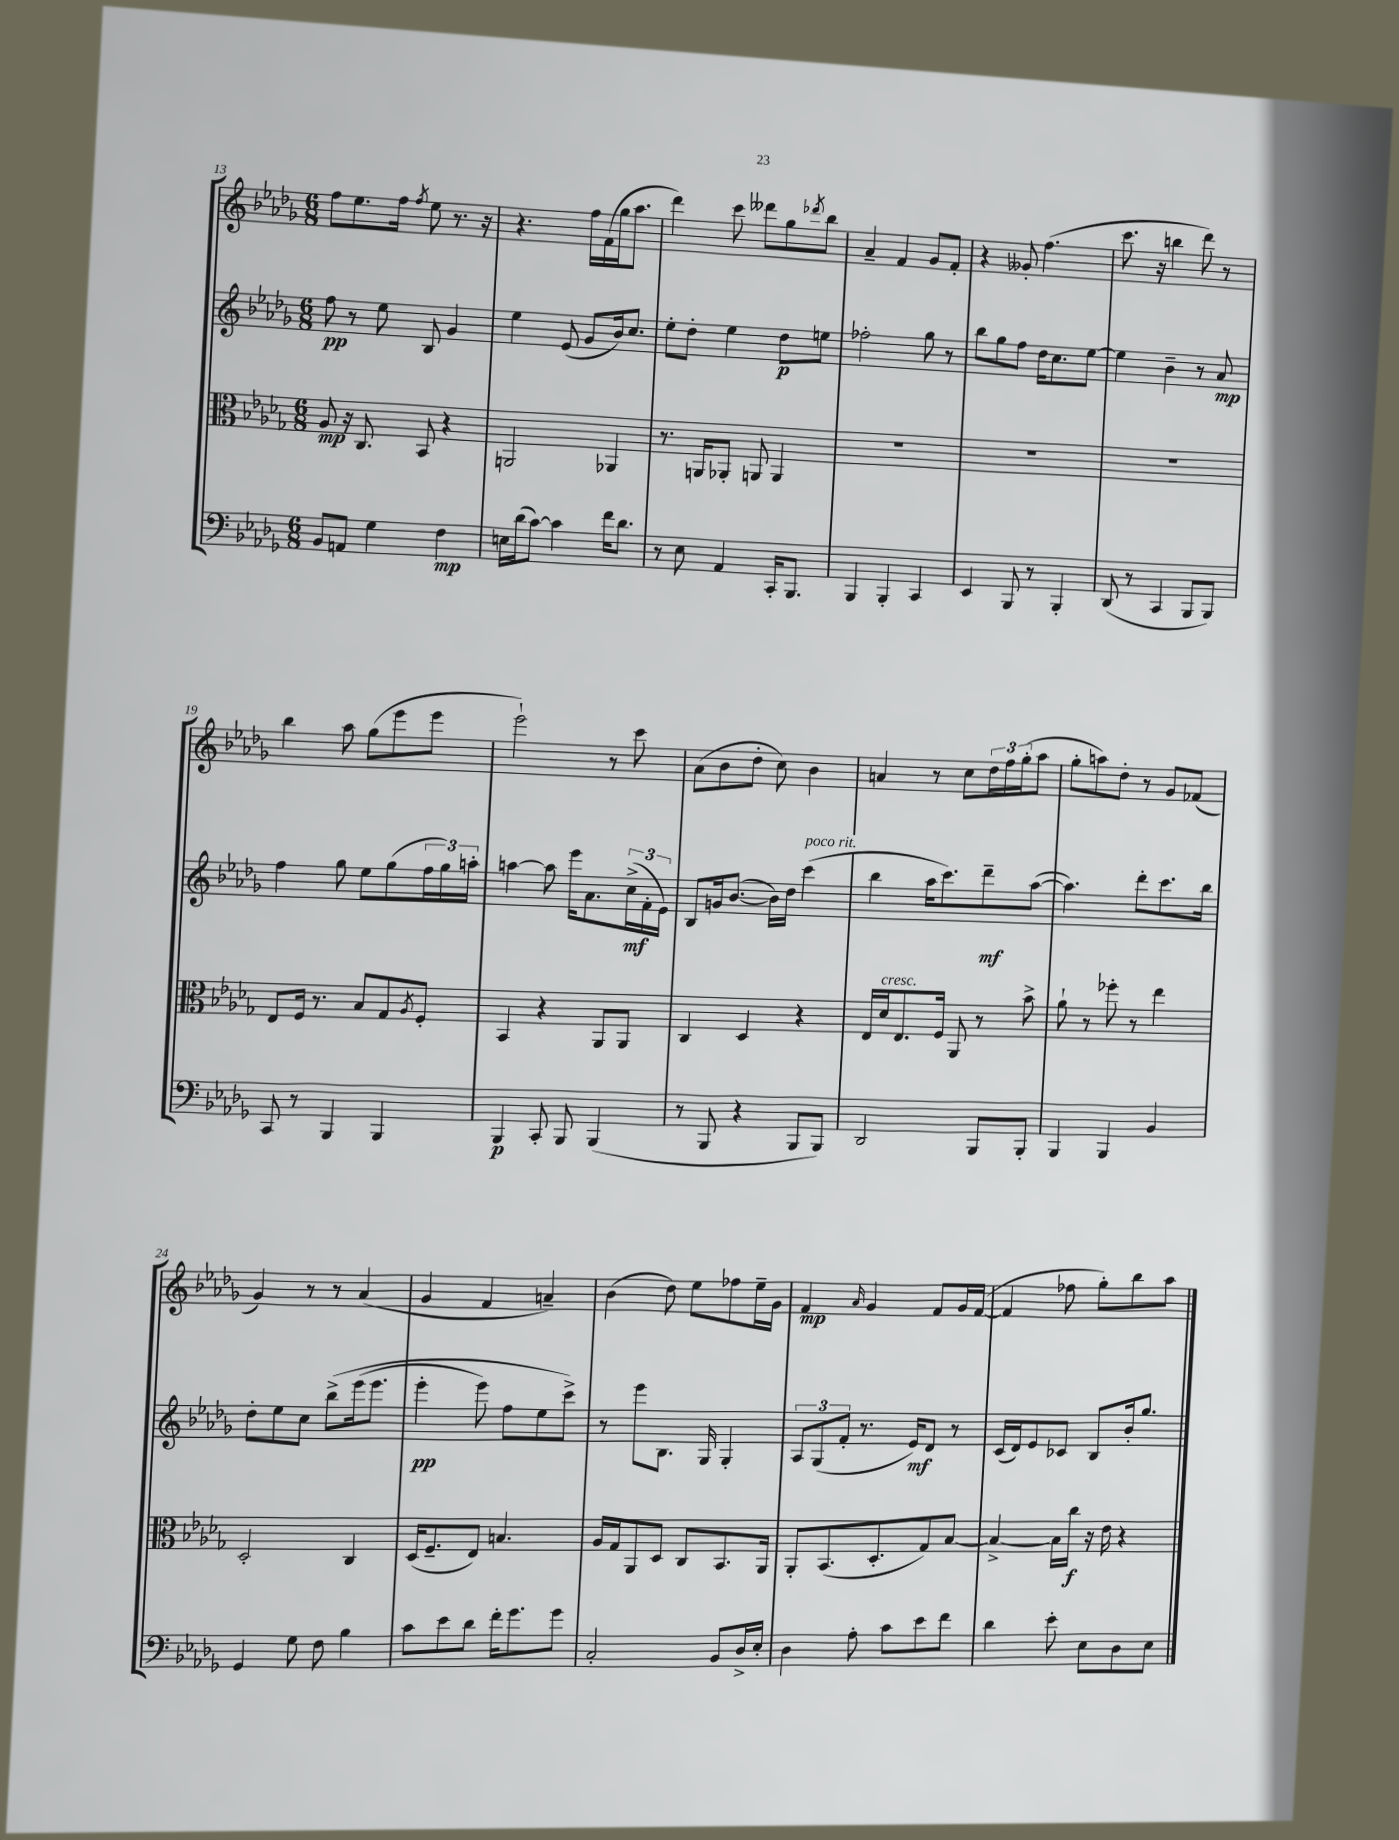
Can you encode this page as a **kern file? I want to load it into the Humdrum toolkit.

**kern	**dynam	**kern	**dynam	**kern	**dynam	**kern	**dynam
*part4	*part4	*part3	*part3	*part2	*part2	*part1	*part1
*staff4	*staff4	*staff3	*staff3	*staff2	*staff2	*staff1	*staff1
*clefF4	*	*clefC3	*	*clefG2	*	*clefG2	*
*k[b-e-a-d-g-]	*	*k[b-e-a-d-g-]	*	*k[b-e-a-d-g-]	*	*k[b-e-a-d-g-]	*
*M6/8	*	*M6/8	*	*M6/8	*	*M6/8	*
=13	=13	=13	=13	=13	=13	=13	=13
8BB-/L	.	8A-/	mp	8ff\	pp	8ff\L	.
8AAn/J	.	16r	.	8r	.	8.ee-\	.
.	.	8.C/	.	.	.	.	.
4G-\	.	.	.	8ee-\	.	.	.
.	.	.	.	.	.	16ff\Jk	.
.	.	.	.	.	.	8qff/	.
.	.	8BB-/	.	8B-/	.	8ee-\	.
4F\	mp	4r	.	4g-/	.	8.r	.
.	.	.	.	.	.	16r	.
=14	=14	=14	=14	=14	=14	=14	=14
16En\LL	.	2AAn/	.	4ee-\	.	4.r	.
(16d-\J	.	.	.	.	.	.	.
[8c\J)	.	.	.	.	.	.	.
4c\]	.	.	.	(8e-/	.	.	.
.	.	.	.	8g-/L	.	16ff\LL	.
.	.	.	.	.	.	(16f\	.
16f\KL	.	4AA-X/	.	16b-/k)	.	16gg-\J	.
8.d-\J	.	.	.	8.cc/J	.	8.aa-\J	.
=15	=15	=15	=15	=15	=15	=15	=15
8r	.	8.r	.	8ee-'\L	.	4ddd-\)	.
8E-\	.	.	.	8dd-'\J	.	.	.
.	.	16AAn/KL	.	.	.	.	.
4AA-/	.	8AA-X'/J	.	4ee-\	.	8ccc\	.
.	.	8AAn/	.	.	.	8ddd--X\L	.
16CC'/KL	.	4AA/	.	8dd-\L	p	8gg-\	.
8.BBB-/J	.	.	.	.	.	.	.
.	.	.	.	.	.	8qddd-X/	.
.	.	.	.	8een\J	.	8bb-\J	.
=16	=16	=16	=16	=16	=16	=16	=16
4BBB-/	.	2.r	.	2ff-X'\	.	4a-~/	.
4BBB-'/	.	.	.	.	.	4f/	.
4CC/	.	.	.	8gg-\	.	8g-/L	.
.	.	.	.	8r	.	8f'/J	.
=17	=17	=17	=17	=17	=17	=17	=17
4EE-/	.	2.r	.	8bb-\L	.	4r	.
.	.	.	.	8gg-\	.	.	.
8BBB-/	.	.	.	8ff\J	.	8g--X'/	.
8r	.	.	.	16dd-\KL	.	(4.ff\	.
.	.	.	.	8.cc\	.	.	.
4BBB-'/	.	.	.	.	.	.	.
.	.	.	.	[8ee-\J	.	.	.
=18	=18	=18	=18	=18	=18	=18	=18
(8DD-/	.	2.r	.	4ee-\]	.	8.ccc\	.
8r	.	.	.	.	.	.	.
.	.	.	.	.	.	16r	.
4CC/	.	.	.	4b-~\	.	4bbn\	.
8BBB-/L	.	.	.	8r	.	8ddd-\)	.
8BBB-/J)	.	.	.	8a-/	mp	8r	.
!!LO:LB:g=z
=19	=19	=19	=19	=19	=19	=19	=19
8CC/	.	8E-/L	.	4ff\	.	4bb-\	.
8r	.	16F/Jk	.	.	.	.	.
.	.	8.r	.	.	.	.	.
4BBB-/	.	.	.	8gg-\	.	8aa-\	.
.	.	8B-/L	.	8ee-\L	.	(8gg-\L	.
4BBB-/	.	8G-/	.	(8gg-\	.	8eee-\	.
.	.	8qA-/	.	.	.	.	.
.	.	8F'/J	.	24ff\L	.	8eee-\J	.
.	.	.	.	24gg-\)	.	.	.
.	.	.	.	24aan'\JJ	.	.	.
=20	=20	=20	=20	=20	=20	=20	=20
4BBB-/	p	4BB-/	.	[4aan\	.	2eee-`\)	.
8CC'/	.	4r	.	8aa\]	.	.	.
8BBB-/	.	.	.	16eee-\KL	.	.	.
.	.	.	.	8.a-\	.	.	.
(4BBB-/	.	8AA-/L	.	.	.	8r	.
.	.	8AA-/J	.	(24cc^\L	mf	8ccc\	.
.	.	.	.	24f'\	.	.	.
.	.	.	.	24e-\JJ)	.	.	.
=21	=21	=21	=21	=21	=21	=21	=21
8r	.	4C/	.	8B-/L	.	(8a-\L	.
8BBB-/	.	.	.	16gn/k	.	8b-\	.
.	.	.	.	([8.b-/J	.	.	.
4r	.	4D-/	.	.	.	8dd-'\J	.
.	.	.	.	16b-\LL])	.	8cc\)	.
.	.	.	.	16dd-\JJ	.	.	.
!	!	!	!	!LO:TX:a:i:t=poco rit.	!	!	!
8BBB-/L	.	4r	.	(4ccc\	.	4b-\	.
8BBB-/J)	.	.	.	.	.	.	.
=22	=22	=22	=22	=22	=22	=22	=22
2DD-/	.	16E-/LL	.	4bb-\	.	4an/	.
!	!	!LO:TX:a:i:t=cresc.	!	!	!	!	!
.	.	16d-/J	.	.	.	.	.
.	.	8.E-/	.	.	.	.	.
.	.	.	.	16aa-\KL	.	8r	.
.	.	16F/Jk	.	8.ccc\)	.	.	.
.	.	8AA-/	.	.	.	8cc\L	.
8BBB-/L	.	8r	.	8ddd-~\	mf	24dd-\L	.
.	.	.	.	.	.	24ff\	.
.	.	.	.	.	.	(24gg-'\J	.
8BBB-'/J	.	8b-^\	.	([8aa-\J	.	8aa-\J	.
=23	=23	=23	=23	=23	=23	=23	=23
4BBB-/	.	8a-`\	.	4.aa-\])	.	8gg-'\L	.
.	.	8r	.	.	.	8aan\)	.
4BBB-/	.	8ff-X'\	.	.	.	8dd-'\J	.
.	.	8r	.	8ddd-'\L	.	8r	.
4BB-/	.	4ee-\	.	8.ccc\	.	8g-/L	.
.	.	.	.	.	.	(8f-X/J	.
.	.	.	.	16bb-\Jk	.	.	.
!!LO:LB:g=z
=24	=24	=24	=24	=24	=24	=24	=24
4GG-/	.	2D-'/	.	8dd-'\L	.	4g-/)	.
.	.	.	.	8ee-\	.	.	.
8G-\	.	.	.	8cc\J	.	8r	.
8F\	.	.	.	(8bb-^\L	.	8r	.
4B-\	.	4C/	.	(16eee-\k	.	(4a-/	.
.	.	.	.	8.eee-\J	.	.	.
=25	=25	=25	=25	=25	=25	=25	=25
8c\L	.	(16D-/KL	.	4eee-'\	pp	4g-/	.
.	.	8.F~/	.	.	.	.	.
8e-\	.	.	.	.	.	.	.
8d-\J	.	8E-/J)	.	8eee-\)	.	4f/	.
16f'\KL	.	4.Bn/	.	8ff\L	.	.	.
8.g-\	.	.	.	.	.	.	.
.	.	.	.	8ee-\	.	4an~/)	.
8g-\J	.	.	.	8ccc^\J)	.	.	.
=26	=26	=26	=26	=26	=26	=26	=26
2C'/	.	16A-/LL	.	8r	.	(4b-\	.
.	.	16G-/J	.	.	.	.	.
.	.	8AA-/	.	8eee-\L	.	.	.
.	.	8D-/J	.	8.B-\J	.	8dd-\)	.
.	.	8C/L	.	.	.	8ee-\L	.
.	.	.	.	16G-/	.	.	.
8BB-/L	.	8.BB-/	.	4G-'/	.	8ff-X\	.
16D-^/L	.	.	.	.	.	16ee-~\L	.
16E-'/JJ	.	16AA-/Jk	.	.	.	16g-\JJ	.
=27	=27	=27	=27	=27	=27	=27	=27
4D-\	.	8AA-'/L	.	12A-/L	.	4f/	mp
.	.	.	.	(12G-/	.	.	.
.	.	(8.BB-/	.	.	.	.	.
.	.	.	.	12f'/J	.	.	.
.	.	.	.	.	.	16qqa-/	.
8A-'\	.	.	.	8.r	.	4g-/	.
.	.	8.D-'/	.	.	.	.	.
8c\L	.	.	.	.	.	.	.
.	.	.	.	16e-/KL)	mf	.	.
8e-\	.	8G-/)	.	8d-/J	.	8f/L	.
8f\J	.	[8B-/J	.	8r	.	16g-/L	.
.	.	.	.	.	.	([16f/JJ	.
=28	=28	=28	=28	=28	=28	=28	=28
4d-\	.	4B-^/_	.	(16c/LL	.	4f/]	.
.	.	.	.	16d-/J)	.	.	.
.	.	.	.	8e-/	.	.	.
8e-'\	.	16B-\LL]	.	8c-X/J	.	8ff-X\	.
.	.	16cc\JJ	f	.	.	.	.
8E-\L	.	16r	.	8B-/L	.	8gg-'\L)	.
.	.	16e-\	.	.	.	.	.
8D-\	.	4r	.	16b-'/k	.	8bb-\	.
.	.	.	.	8.gg-/J	.	.	.
8E-\J	.	.	.	.	.	8aa-\J	.
==	==	==	==	==	==	==	==
*-	*-	*-	*-	*-	*-	*-	*-
